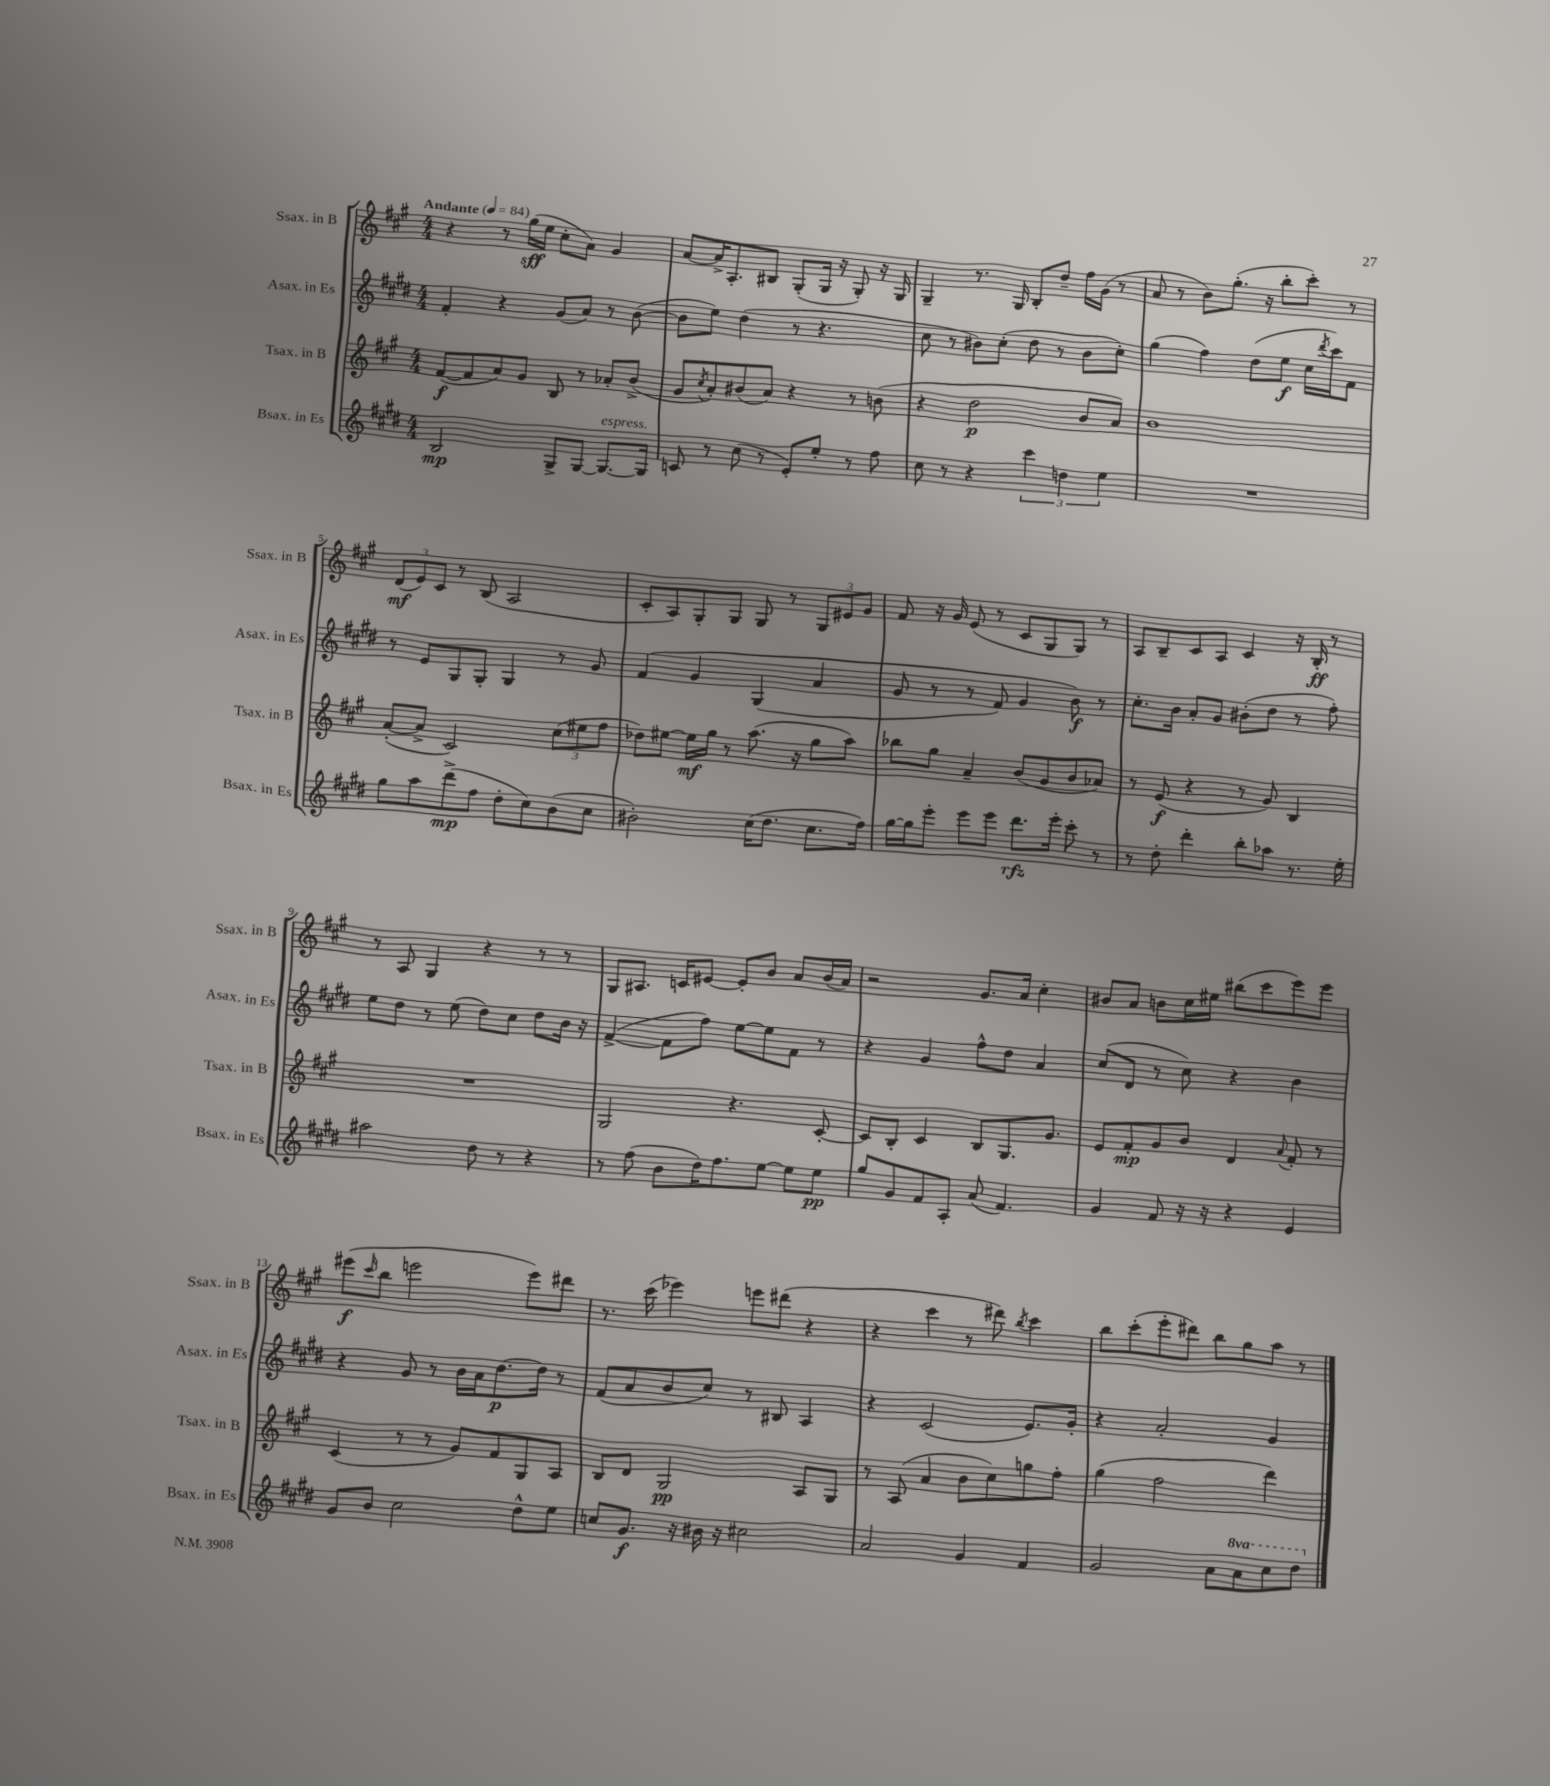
<<
\new StaffGroup <<
\new Staff = "s0" \with { instrumentName = "Ssax. in B" shortInstrumentName = "Ssax. in B" } {
    \clef treble \key a \major \numericTimeSignature \time 4/4 \tempo "Andante" 4 = 84
    r4 r8 gis''16\sff( e''16 cis''8-. a'8) gis'4 |
    a'8~ a'16-> a8.-. bis8 gis8-.( gis16 r16 gis8-.) r16 gis16 |
    gis4-- r8. gis16 b8-. d''8-- fis''16 gis'16( r8 |
    a'8 r8 b'8) gis''8.-.( r16 b''8-. cis'''8-.) r8 |
    \tuplet 3/2 { d'8\mf( e'8) cis'8 } r8 b8( a2 |
    cis'8-. a8) gis8-. gis8 gis8 r8 \tuplet 3/2 { gis8 eis'8 gis'8 } |
    fis'8 r16 gis'16 e'8( r8 cis'8 gis8 gis8) r8 |
    a8 b8-- cis'8 a8 cis'4 r16 b16-.\ff r8 |
    r8 a8 gis4 r4 r8 r8 |
    gis8 ais8. c'16 eis'8~ eis'8-. b'8 a'8 b'16( a'16) |
    r2 gis'8. a'16 cis''4-. |
    bis'8 a'8 b'8 cis''16 eis''16 bis''8( cis'''8 e'''8) e'''8 |
    eis'''8\f( \grace { cis'''16 } b''8 e'''2 e'''8) dis'''8 |
    r8. cis'''16( ees'''4) e'''8 dis'''8( r4 |
    r4 cis'''4 r8 dis'''8) \acciaccatura { b''8 } cis'''4 |
    b''8 cis'''8-.( e'''8-. dis'''8) b''8 gis''8 a''8 r8 \bar "|." |
}
\new Staff = "s1" \with { instrumentName = "Asax. in Es" shortInstrumentName = "Asax. in Es" } {
    \clef treble \key e \major \numericTimeSignature \time 4/4
    fis'4-. r4 gis'8( a'8) r8 b'8~( |
    b'8 e''8) dis''4( r8 r4. |
    cis''8 r8 bis'8) cis''8-.( dis''8 r8 bis'8 cis''8-.) |
    gis''4( fis''4) dis''8( e''8\f cis''16 \acciaccatura { dis'''8 } cis'''16) fis'8 |
    r8 e'8 gis8 gis8-. gis4 r8 gis'8 |
    fis'4\( gis'4 gis4( a'4 |
    gis'8 r8 r8 fis'8) gis'4 b'8\f\) r8 |
    cis''8.-. b'16 a'8-. gis'8 bis'8-.( dis''8 r8 fis''8-.) |
    e''8 dis''8 r8 e''8( dis''8) cis''8 dis''8 b'16 r16 |
    fis'4~->( fis'8 fis''8) e''8~ e''8 fis'8 r8 |
    r4 gis'4 fis''8-^ dis''8 a'4 |
    cis''8( dis'8 r8 cis''8) r4 b'4 |
    r4 gis'8 r8 b'16 a'16 dis''8.~\p dis''16 r8 |
    fis'8( a'8 b'8 cis''8) r8 bis8 a4 |
    r4 cis'2( e'8.) gis'16-. |
    r4 a'2-. gis'4 \bar "|." |
}
\new Staff = "s2" \with { instrumentName = "Tsax. in B" shortInstrumentName = "Tsax. in B" } {
    \clef treble \key a \major \numericTimeSignature \time 4/4
    fis'8~\f( fis'8 a'8) gis'8 b8 r8 aes'8-. b'8->( |
    gis'8 \acciaccatura { cis''8 } a'8-.) bis'8( a'8) r4 r8 b'8( |
    r4 d''2\p b'8 a'8) |
    b'1 |
    a'8~-.( a'8-> cis'2) \tuplet 3/2 { cis''8( eis''8 fis''8 } |
    des''8) eis''8~ eis''16\mf gis''16 r8 a''8.( r16 gis''8 a''8) |
    bes''8 gis''8 a'4-- b'8( gis'8 b'8 aes'8) |
    r8 e'8\f( r4 r8 gis'8) b4 |
    R1 |
    gis2 r4. cis'8~-. |
    cis'8 b8-. cis'4 b8 gis8. gis'8. |
    e'8 fis'8-.\mp gis'8 b'8 d'4 \appoggiatura { a'8 } fis'8-. r8 |
    cis'4( r8 r8 gis'8) fis'8 gis8 a8 |
    b8 d'8 gis2\pp a8 gis8 |
    r8 a8( a'4 b'8 cis''8) g''8 fis''8-. |
    gis''4( fis''2 d'''4) \bar "|." |
}
\new Staff = "s3" \with { instrumentName = "Bsax. in Es" shortInstrumentName = "Bsax. in Es" } {
    \clef treble \key e \major \numericTimeSignature \time 4/4 \set Staff.ottavationMarkups = #ottavation-simple-ordinals
    b2\mp gis8-> gis8~ gis8.~^\markup { \italic "espress." } gis16 |
    c'8 r8 cis''8( r8 e'8-.) e''8-. r8 fis''8 |
    cis''8 r8 r4 \tuplet 3/2 { cis'''4 d''4 e''4 } |
    R1 |
    gis''8 a''8 dis'''8->\mp( fis''8 dis''8-. cis''8) b'8( cis''8 |
    bis'2-.) cis''16( dis''8. cis''8. fis''16) |
    gis''16~ gis''16 e'''8-. e'''8 e'''8 dis'''8.\rfz e'''16-. cis'''8-. r8 |
    r8 dis''8-. dis'''4-. b''8-. aes''8 r8. e''16-. |
    ais''2 dis''8 r8 r4 |
    r8 fis''8( b'8 dis''16) fis''8. e''8~ e''8 e''8\pp |
    gis''8 gis'8 fis'8 a8-. a'8( fis'4.) |
    gis'4 fis'8 r16 r16 r4 e'4 |
    gis'8 b'8 cis''2 dis''8-^ e''8 |
    c''8 gis'8.\f r16 bis'16 r16 cis''2 |
    a'2 gis'4 fis'4 |
    gis'2 a'8 \ottava #1 a''8 cis'''8 dis'''8 \ottava #0 \bar "|." |
}
>>
>>
